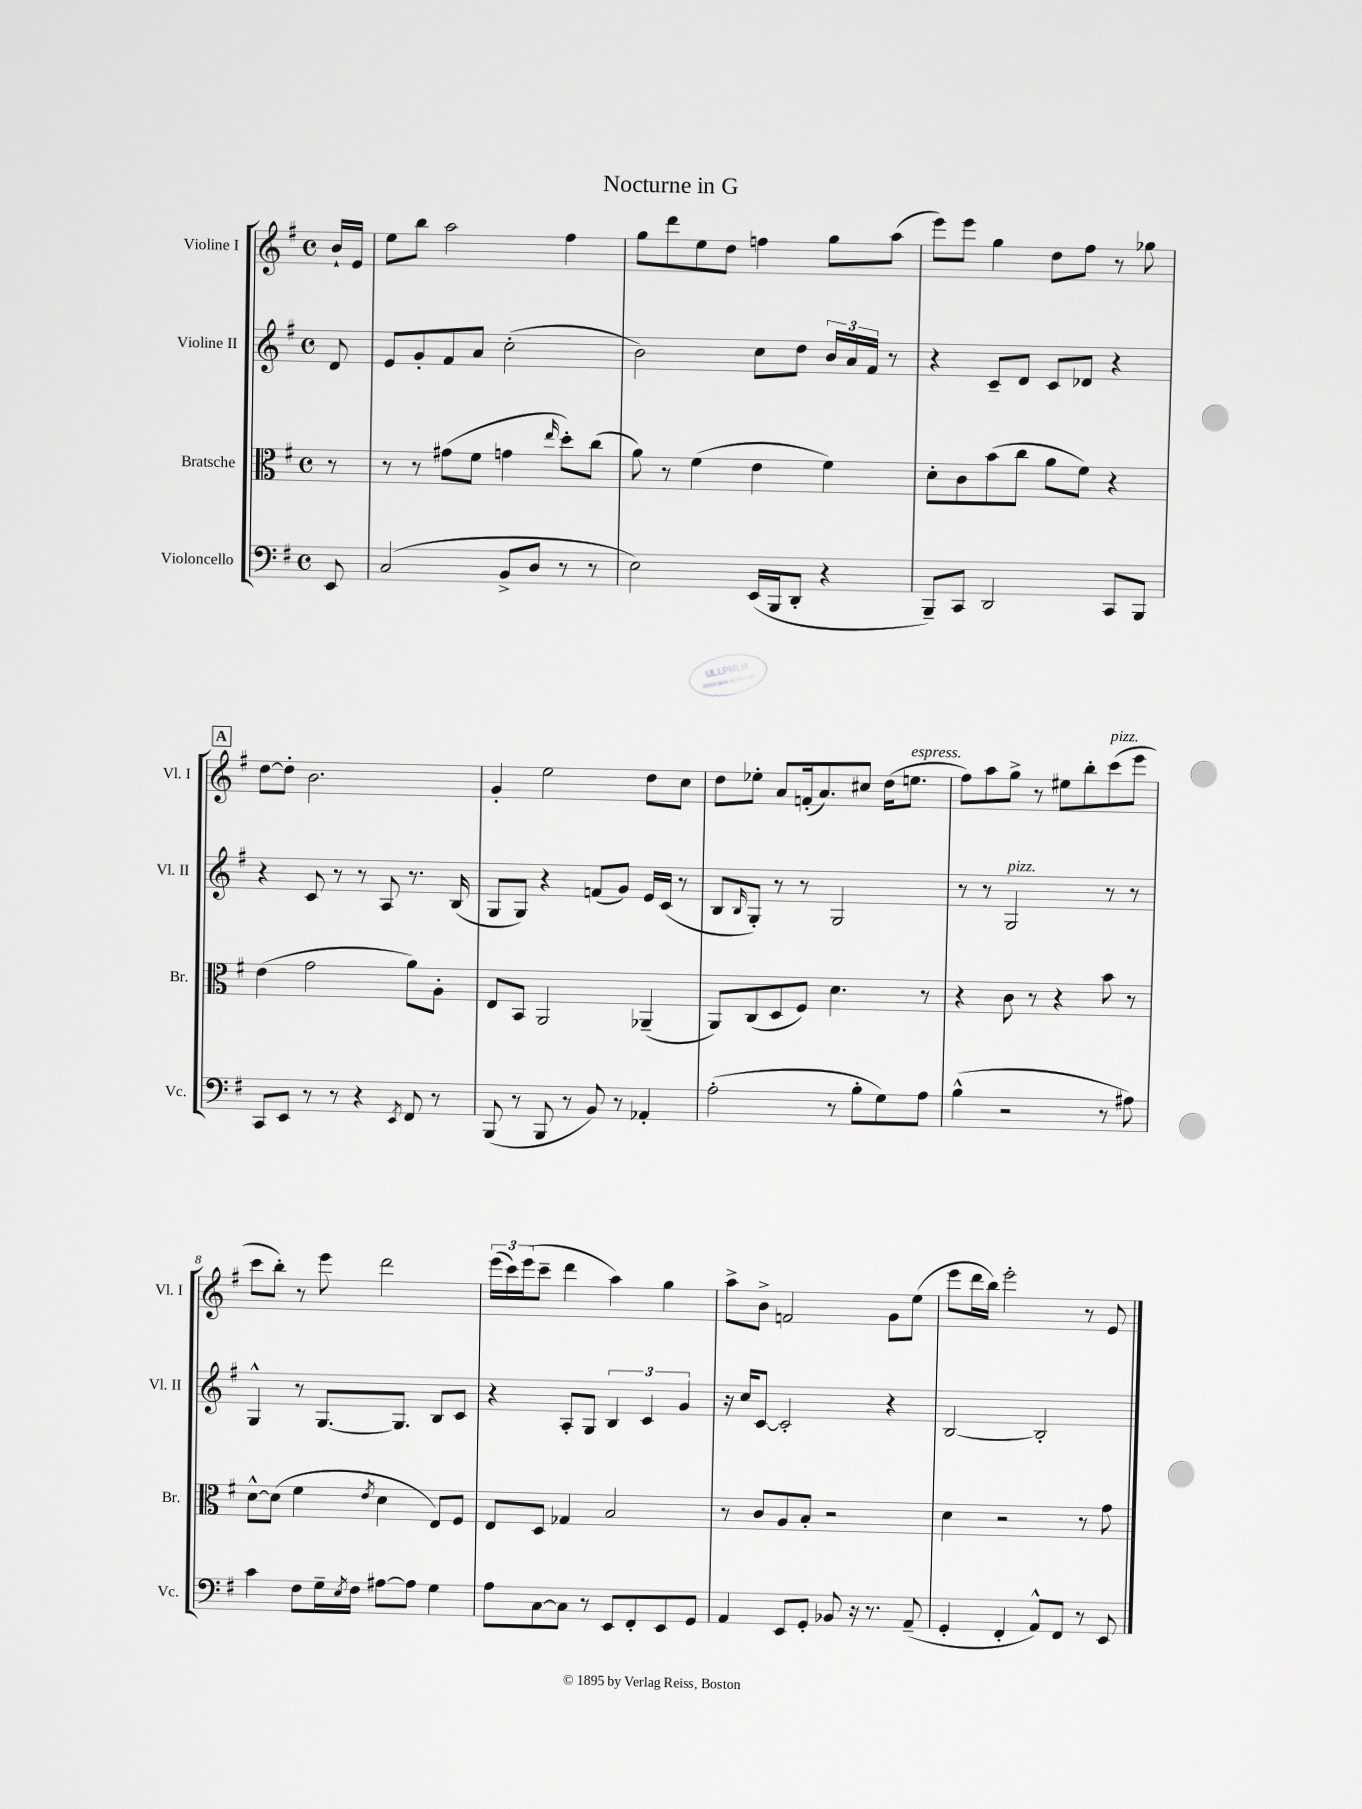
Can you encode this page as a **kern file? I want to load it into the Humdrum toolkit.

**kern	**kern	**kern	**kern
*staff4	*staff3	*staff2	*staff1
*clefF4	*clefC3	*clefG2	*clefG2
*k[f#]	*k[f#]	*k[f#]	*k[f#]
*M4/4	*M4/4	*M4/4	*M4/4
*met(c)	*met(c)	*met(c)	*met(c)
8EE	8r	8d	16b`
.	.	.	16e
=	=	=	=
(2C	8r	8e	8ee
.	8r	8g'	8bb
.	(8g#	8f#	2aa
.	8f#	8a	.
8BB^	4g	(2cc'	.
8D	.	.	.
.	16qqee	.	.
8r	8dd')	.	4ff#
8r	(8cc	.	.
=	=	=	=
2E)	8a)	2b)	8gg
.	8r	.	8ddd
.	(4f#	.	8ee
.	.	.	8dd
(16EE	4e	8cc	4ff
16BBB	.	.	.
8DD'	.	8dd	.
4r	4f#)	24b	8gg
.	.	24a	.
.	.	24f#	.
.	.	8r	(8aa
=	=	=	=
8BBB~)	8d'	4r	8eee)
8CC	8c	.	8eee
2DD	(8b	8c~	4gg
.	8cc	8d	.
.	8a	8c	8dd
.	8f#)	8d-	8ff#
8CC	4r	4r	8r
8BBB	.	.	8gg-
=	=	=	=
8CC	(4e	4r	[8dd
8EE	.	.	8dd']
8r	2g	8c	2.b
8r	.	8r	.
4r	.	8r	.
.	.	8A	.
8qEE	.	.	.
8FF#	8a)	8.r	.
8r	8A'	.	.
.	.	(16B	.
=	=	=	=
(8BBB	8E	8G	4g'
8r	8BB	8G)	.
8BBB	2AA	4r	2ee
8r	.	.	.
8BB)	.	(8f	.
8r	.	8g)	.
4AA-'	(4AA-~	16e	8dd
.	.	(16c	.
.	.	8r	8cc
=	=	=	=
(2A'	8AA)	8B	8dd
.	.	16qqB	.
.	(8C	8G')	8ee-'
.	8D	8r	8a
.	8F#)	8r	(16f'
.	.	.	8.a)
8r	4.d	2G	.
8B'	.	.	8cc#
8G)	.	.	(16dd
.	.	.	8.ee
8A	8r	.	.
=	=	=	=
(4B^^	4r	8r	8ff#)
.	.	8r	8aa
2r	8c	2G	8gg^
.	8r	.	8r
.	4r	.	8ee#
.	.	.	8bb'
8r	8b	8r	(8ccc
8A#)	8r	8r	8eee
=	=	=	=
4c	[8d^^	4G^^	8ccc
.	(8d]	.	8bb')
8F#	4f#	8r	8r
16G~	.	[8.G	8eee
8qE	.	.	.
16F#	.	.	.
.	8qe	.	.
[8A#	4d	.	2ddd
.	.	8.G]	.
8A#]	.	.	.
4G	8E)	8B	.
.	8F#	8c	.
=	=	=	=
8A	8E	4r	(24eee
.	.	.	24ccc)
.	.	.	(24eee
[8C	8D	.	8ccc~
8C]	4G-	8A'	4ddd
8r	.	8G	.
8EE	2B	6B	4aa)
8FF#'	.	.	.
.	.	6c	.
8EE	.	.	4gg
.	.	6g	.
8GG	.	.	.
=	=	=	=
4AA	8r	16r	8aa^
.	.	16cc	.
.	8c	[8c	8b^
8EE	8A	2c']	2f
8GG'	8B'	.	.
8BB-	2r	.	.
16r	.	.	.
8.r	.	.	.
.	.	4r	8g
(8AA~	.	.	(8ee
=	=	=	=
4GG'	4d	[2B	8eee
.	.	.	16ddd
.	.	.	16bb)
4FF#'	2r	.	2eee'
8AA^^)	.	2B']	.
8FF#	.	.	.
8r	8r	.	8r
8EE	8g	.	8e
==	==	==	==
*-	*-	*-	*-
